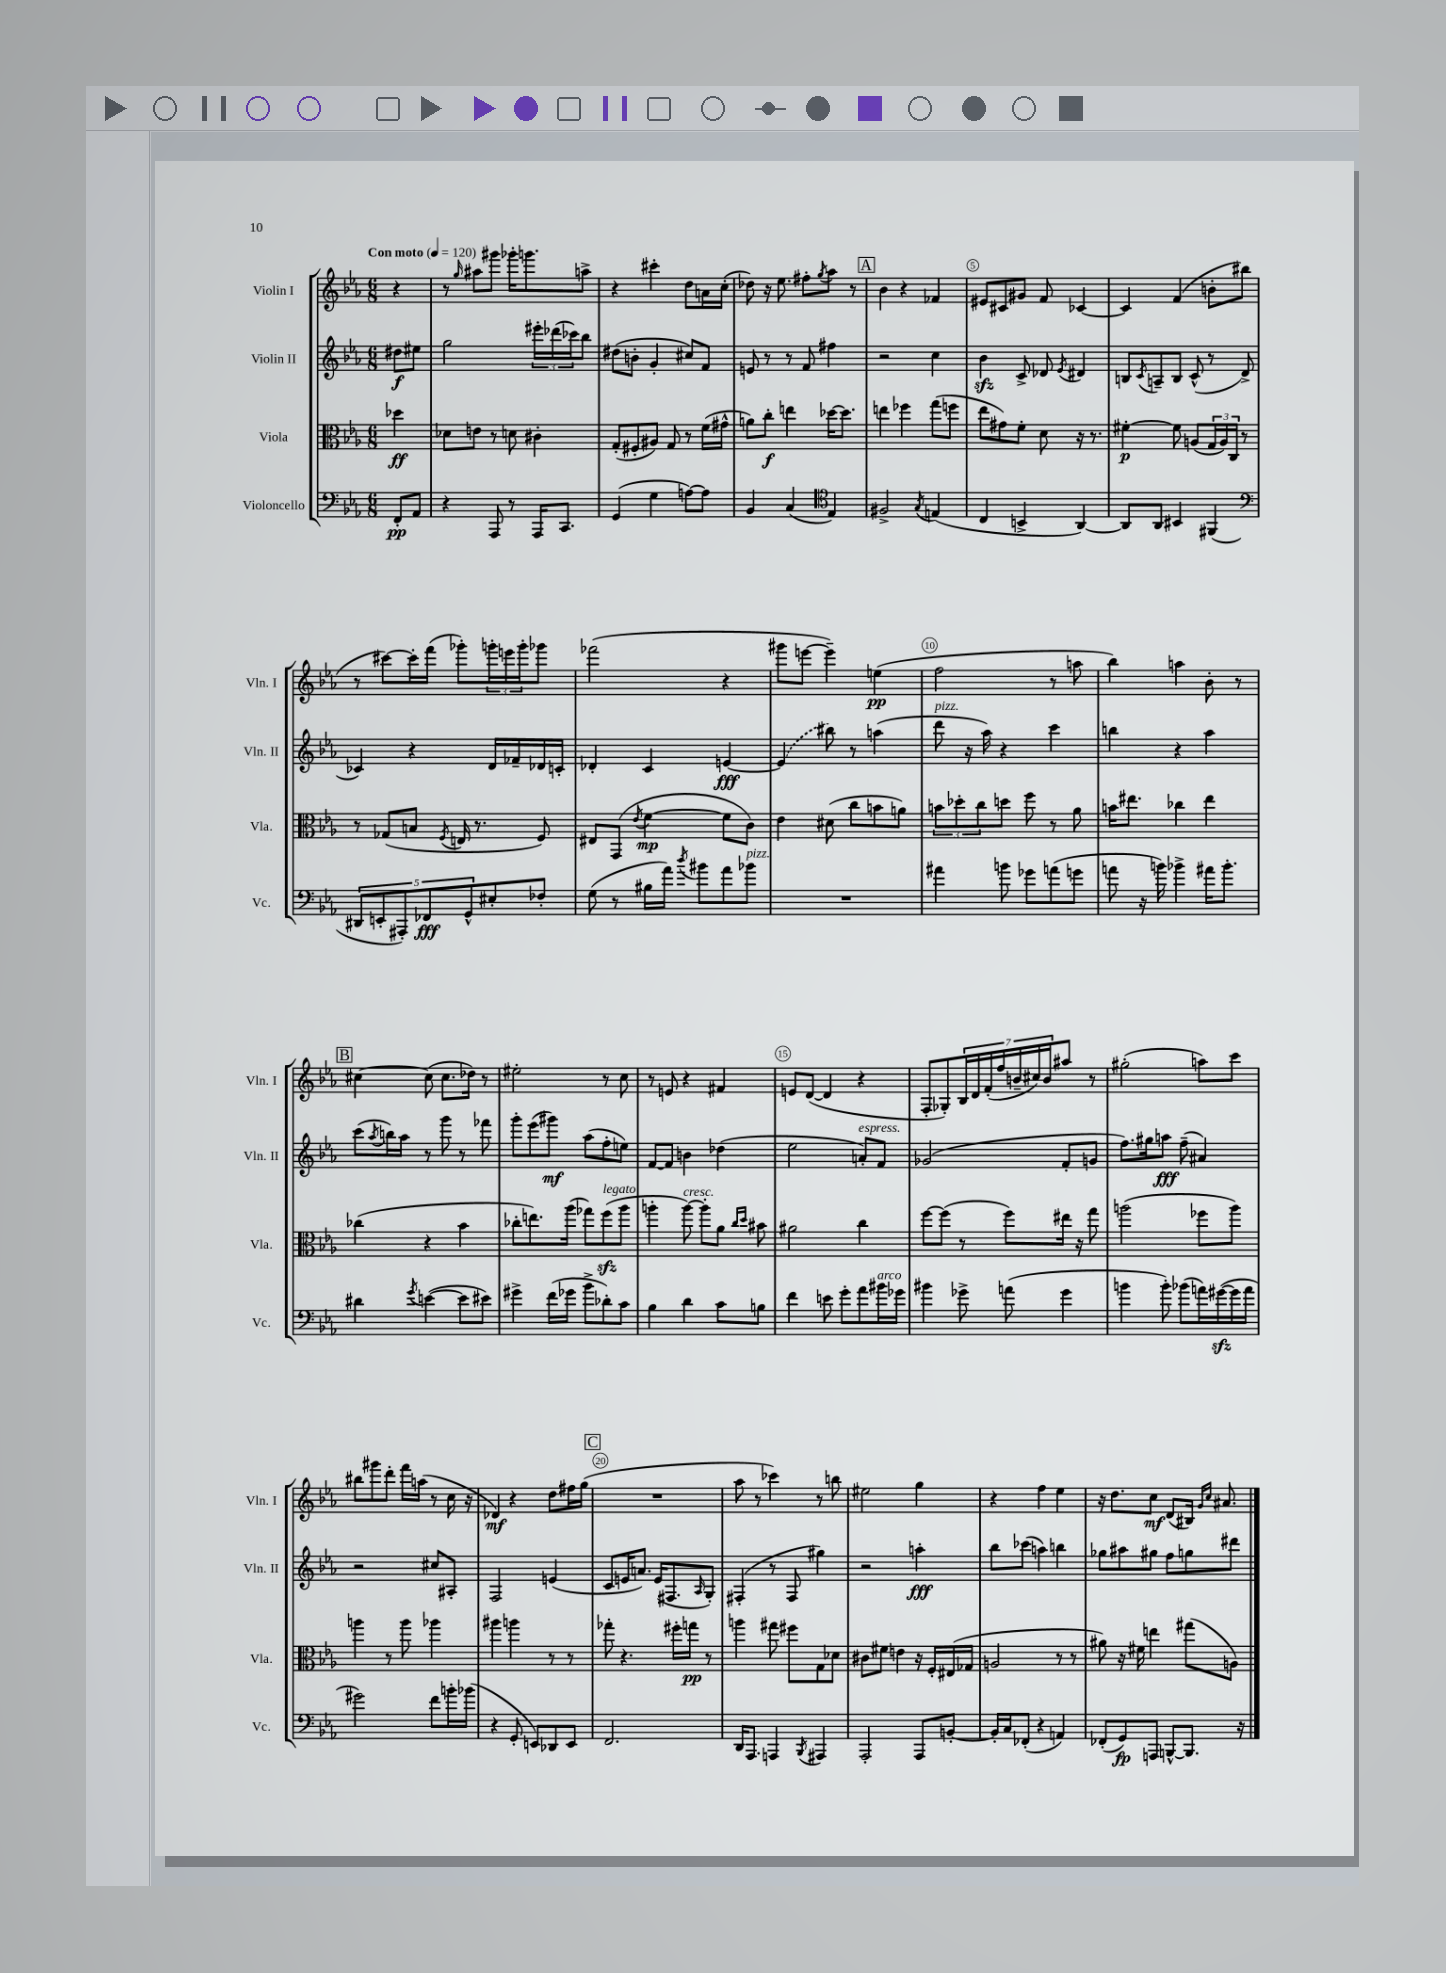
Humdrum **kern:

**kern	**kern	**kern	**kern
*staff4	*staff3	*staff2	*staff1
*clefF4	*clefC3	*clefG2	*clefG2
*k[b-e-a-]	*k[b-e-a-]	*k[b-e-a-]	*k[b-e-a-]
*M6/8	*M6/8	*M6/8	*M6/8
*MM120	*MM120	*MM120	*MM120
8FF'/L	4dd-\	8dd#\L	4r
8AA-/J	.	8ee#\J	.
=	=	=	=
4r	8d-\L	2gg\	8r
.	.	.	16qqgg/
.	8e\J	.	8aa#\L
8AAA-/	8r	.	8ggg#\J
8r	8d\	.	16ggg-'\LK
.	.	.	8.ggg\
16AAA-/LK	4c#'\	24eee#'\LL	.
.	.	(24ddd-\	.
8.CC/J	.	.	.
.	.	24ccc-\J)	.
.	.	8bb-\J	8aa^\J
=	=	=	=
(4GG/	(8G'/L	(8dd#\L	4r
.	8F#'/	8b'\J	.
4G\	8A#/J)	4g'/	4ccc#'\
.	8G/	.	.
[8A\L)	8r	8cc#/L)	8dd\L
8A\]J	(16f\LL	8f/J	16a\L
.	16g#^^\JJ	.	(16cc'\JJ
=	=	=	=
4BB-/	8a\L)	8e/	8dd-\)
.	8cc'\J	8r	16r
.	.	.	8.ee-\
(4C/	4ee\	8r	.
.	.	8f/	8ff#'\L
*clefC4	*	*	*
.	.	.	8qgg/
4E-/)	[16dd-\LK	4ff#\	8aa-\J
.	8.dd-\]J	.	.
.	.	.	8r
=	=	=	=
2F#^/	4ee\	2r	4b-\
.	4ff-\	.	4r
8qG/	.	.	.
(4E/	(8gg\L	4cc\	4f-/
.	8ff\J	.	.
=	=	=	=
4C/	8ee-\L	4b-\	8e#/L
.	8g#\)	.	8c#/
4BB^/	8f'\J	8c^/	8g#/J
.	8d\	8d-/	8f/
.	.	8qe-/	.
[4AA-/)	16r	4d#/	[4c-/
.	8.r	.	.
=	=	=	=
8AA-/]L	[4f#'\	8B/L	4c-/]
.	.	8qc/	.
8AA-/J	.	8A~/	.
4BB#/	8f#\]	8B/J	(4f/
.	(8A/L	(8c^^/	.
(4FF#/	24G/L	8r	8b'\L
.	24A/)	.	.
.	24C/JJ	.	.
.	8r	8d^/	8bb#\J
=	=	=	=
*clefF4	*	*	*
10DD#/L	8r	4c-/)	8r
10EE'/	.	.	.
.	(8G-/L	.	[8ccc#\L)
10AAA#'/)	.	.	.
.	8B/J	4r	16ccc#'\]L
10FF-/	.	.	.
.	.	.	(16fff\JJ
.	8qF/	.	.
.	16E/	.	8ggg-'\L)
10GG^^/	.	.	.
.	8.r	.	.
8E#'/	.	16d/LL	24ggg'\L
.	.	.	24eee\
.	.	16f-~/	.
.	.	.	24ggg'\J
8F-'/J	8F/)	16d-/	8ggg-\J
.	.	16c'/JJ	.
=	=	=	=
(8G\	8E#/L	4d-'/	(2fff-\
8r	(8GG/J	.	.
.	8qe-/	.	.
16B#\LL	[4f\	4c/	.
16a-\JJ)	.	.	.
8qdd/	.	.	.
8b#\L	.	.	.
8a-\	8f\]L	[4e/	4r
8b-\J	8c\J)	.	.
=	=	=	=
2.r	4e-\	(4e/]	8ggg#\L
.	.	.	[8eee\J
.	(8d#\	8bb#\)	4eee~\])
.	8cc\L	8r	.
.	8b\	(4aa\	(4ee\
.	8a\J)	.	.
=	=	=	=
4a#\	12b\L	8ddd\	2ff\
.	12dd-'\	.	.
.	.	16r	.
.	12cc\	.	.
.	.	16aa-\)	.
8b\	8dd\J	4r	.
8g-\L	8ff\	.	.
(8a\	8r	4ccc\	8r
8g\J	8a-\	.	8aa\
=	=	=	=
8a\	16b\LK	4bb\	4bb-\)
.	8.ee#\J	.	.
16r	.	.	.
16b\)	.	.	.
4b-^\	4cc-\	4r	4aa\
16a#\LK	4ee#\	4aa-\	8b-'\
8.b-'\J	.	.	.
.	.	.	8r
=	=	=	=
4d#\	(4cc-\	(8ccc\L	[4cc#\
.	.	8qaa-/	.
.	.	16bb\L)	.
.	.	16aa-\JJ	.
8qg/	.	.	.
([4e\	4r	8r	(8cc#\]
.	.	8ggg\	8.cc#\L
8e\]L	4b-\	8r	.
.	.	.	16dd-\Jk)
8e#\J)	.	8fff-\	8r
=	=	=	=
4g#^\	8cc-'\L	8ggg'\L	2ee#'\
.	8.ee\)	(8eee-\	.
(16f\LL	.	8ggg#\J)	.
16g-\JJ	(16aa-\Jk	.	.
8b-^\L	8gg-\L)	(8aa-\L	.
8d-'\)	(8ff\	8ff'\	8r
8c\J	8aa-\J	8ee\J)	8cc\
=	=	=	=
4B-\	4aa'\	[8f/L	8r
.	.	8f/]J	8e/
4d\	[8aa\)	4b\	4r
.	8aa'\]L	.	.
8c\L	8a-\J	(4dd-\	4f#/
.	16qqcc/LL	.	.
.	16qqdd/JJ	.	.
8B\J	8b#\	.	.
=	=	=	=
4f\	2a#\	2ee-\	8e/L
.	.	.	([8d/J
8e\	.	.	4d/]
8g'\L	.	.	.
8a-\	4cc\	8a'/L)	4r
16b#\L	.	8f/J	.
16g-\JJ	.	.	.
=	=	=	=
4b#\	[8ff\L	(2g-/	8F'/L
.	(8ff\]J	.	8G-'/)
8g-^\	8r	.	28B-/L
.	.	.	28d/
.	.	.	(28f'/
.	.	.	28ff/
(8a\	8ff\L)	.	.
.	.	.	28b~/
.	.	.	28cc#/)
.	.	.	28b/J
4g-\	16ee#\Jk	8f'/L	8aa#/J
.	16r	.	.
.	8gg\	8g/J	8r
=	=	=	=
4b\	(2aa\	8.ff\L)	(2gg#'\
.	.	16gg#\k	.
8b'\)	.	8aa\J	.
(8b-\L	.	(8ff~\	.
16a\L)	8ff-\L	4a#/)	8aa\L)
([16g#\	.	.	.
16g#\]	8aa\J)	.	8ccc\J
16a\JJ	.	.	.
=	=	=	=
2g#\)	4aa\	2r	8bb#\L
.	.	.	8ggg#\
.	8r	.	8ddd'\J
.	8aa\	.	16fff\LL
.	.	.	(16aa\JJ
8f\L	4aa-\	8cc#/L	8r
16b'\L	.	8A#'/J	16cc\
(16b-\JJ	.	.	16r
=	=	=	=
4r	4aa#\	2F/	4d-/)
8GG'/	4aa\	.	4r
8EE/L)	.	.	.
8DD-/	8r	(4e/	8dd\L
8EE/J	8r	.	16ff#\L
.	.	.	(16gg\JJ
=	=	=	=
2.FF/	8gg-'\	8c/L	2.r
.	4.r	16e/K	.
.	.	8.a/J)	.
.	.	(16e/LK	.
.	.	8.F#/	.
.	16ff#'\LL	.	.
.	16gg\JJ	.	.
.	.	16qqA-/	.
.	8r	8G'/J)	.
=	=	=	=
16DD/LK	4aa\	(4F#'/	8aa-\
8.AAA-/J	.	.	.
.	.	.	8r
4AAA/	8gg#\	8r	4ccc-\)
.	8ff#\L	8F#/	.
8qBBB-/	.	.	.
4AAA#/	8G\	4gg#\)	8r
.	8d-\J	.	8bb\
=	=	=	=
2AAA-'/	8c#\L	2r	2ee#\
.	8f#\J	.	.
.	4e\	.	.
8AAA-/L	16r	4aa'\	4gg\
.	16F'/LL	.	.
[8BB'/J	(16E#/	.	.
.	16G-/JJ	.	.
=	=	=	=
16BB'/]LL	2A/	8bb-\L	4r
16C/J	.	.	.
(8FF-'/J	.	(8ccc-\J	.
4r	.	4aa\)	4ff\
4AA/)	8r	4bb\	4ee-\
.	8r	.	.
=	=	=	=
(8FF-'/L	8a#\)	8gg-\L	16r
.	.	.	8.dd\L
8GG/)	16r	8aa#\	.
.	16f#\	.	.
8AAA/J	4ee\	8gg#\J	8cc\J
[8BBB^^/L	.	8ff\L	(8d/L
8.BBB/]J	(8gg#\L	8gg\	16B#/Jk)
.	.	.	16qqg/LL
.	.	.	16qqcc/JJ
.	.	.	8.a#/
.	8A\J)	8ddd#\J	.
16r	.	.	.
==	==	==	==
*-	*-	*-	*-
